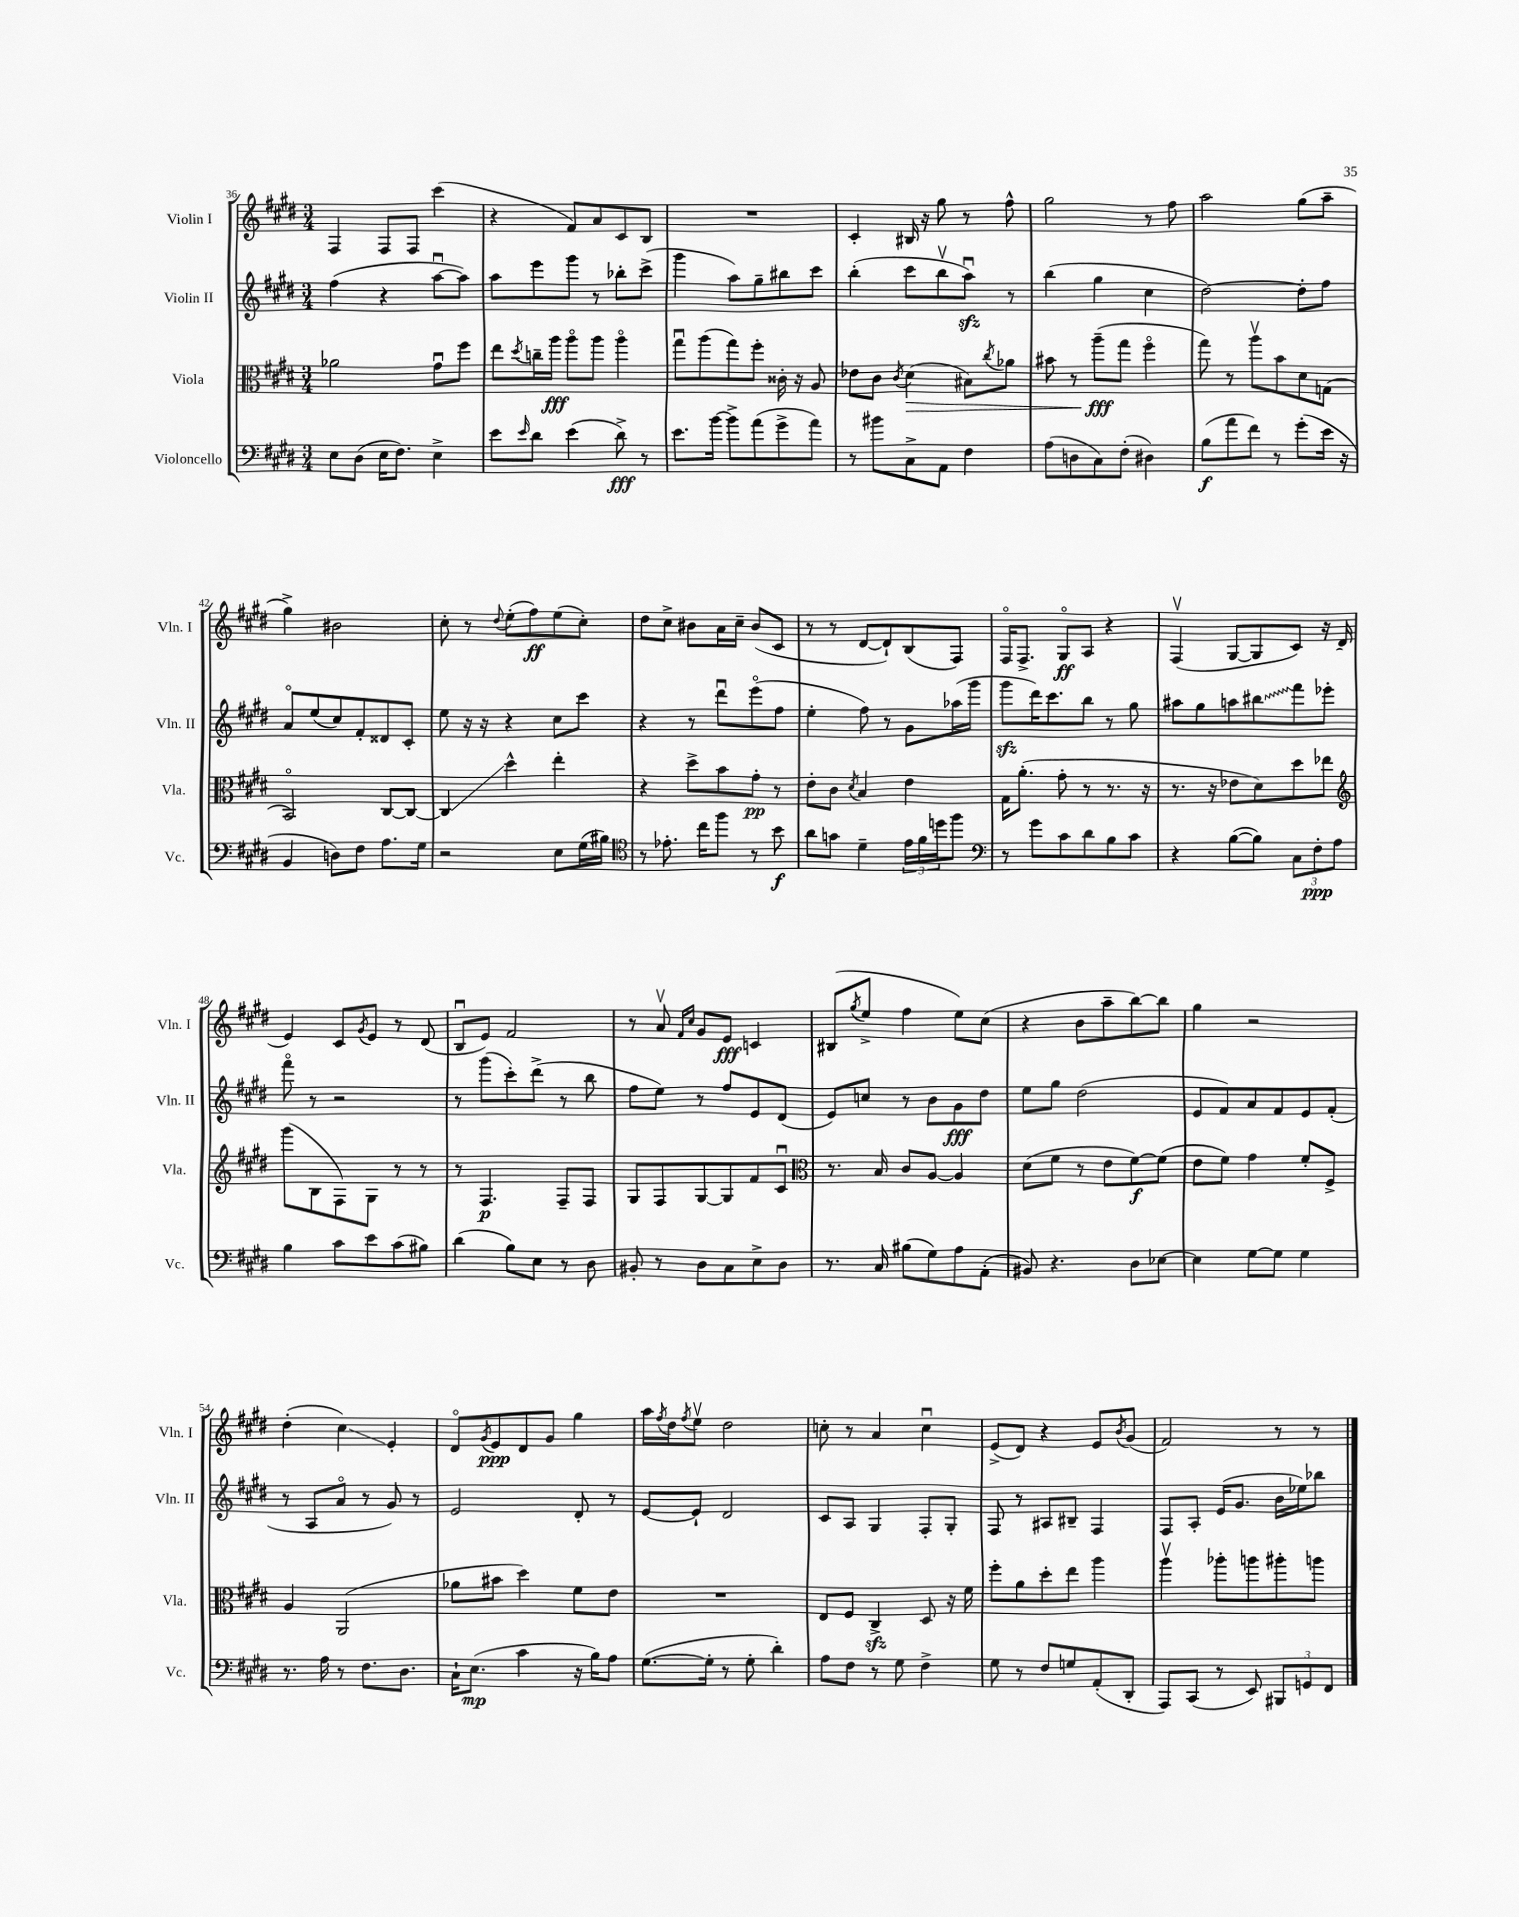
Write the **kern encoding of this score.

**kern	**kern	**kern	**kern
*staff4	*staff3	*staff2	*staff1
*clefF4	*clefC3	*clefG2	*clefG2
*k[f#c#g#d#]	*k[f#c#g#d#]	*k[f#c#g#d#]	*k[f#c#g#d#]
*M3/4	*M3/4	*M3/4	*M3/4
8E\L	2a-\	(4ff#\	4F#/
(8D#\J	.	.	.
16E\LK	.	4r	8F#/L
8.F#\J)	.	.	.
.	.	.	8F#/J
4E^\	8g#u\L	[8aau\L	(4ccc#\
.	8ff#\J	8aa\]J)	.
=	=	=	=
8e\L	8ee\L	8aa\L	4r
16qqe/	8qdd#/	.	.
8d#\J	16cc~\L	8eee\	.
.	16aa\JJ	.	.
(4e\	8aao\L	8ggg#\J	8f#/L)
.	8aa\J	8r	8a/
8d#^\)	4aao\	8bb-'\L	8c#/
8r	.	(8ccc#^\J	8B/J
=	=	=	=
8.e\L	8gg#u\L	4ggg#\	2.r
.	(8aa\	.	.
[16b\Jk	.	.	.
8b^\]L	8gg#\)	8aa\L)	.
(8a\	8ff#'\J	8gg#~\	.
8g#^\	16c##'\	8bb#\	.
.	16r	.	.
8a\J)	8A/	8ccc#\J	.
=	=	=	=
8r	8e-\L	(4bb'\	4c#'/
8b#\L	8c#\J	.	.
.	8qc#/	.	.
8C#^\	(4d#\	8ccc#\L	16B#/
.	.	.	16r
8AA\J	.	8bbv\	8gg#\
4F#\	8B#\L)	8aau\J)	8r
.	8qcc#/	.	.
.	8a-\J	8r	8ff#^^\
=	=	=	=
(8A\L	8b#\	(4bb\	2gg#\
8D\	8r	.	.
8C#\)	(8aa~\L	4gg#\	.
(8F#'\J	8gg#\J	.	.
4D#\)	4ff#o\	4cc#\	8r
.	.	.	8ff#\
=	=	=	=
(8B\L	8gg#\)	[2dd#\)	2aa\
8a\	8r	.	.
8f#\J)	8aav\L	.	.
8r	8b\	.	.
(8g#'\L	8d#\	8dd#'\]L	(8gg#\L
16e\Jk	(8G\J	8ff#\J	8aa~\J
16r	.	.	.
=	=	=	=
4BB/	2BBo/)	8ao/L	4gg#^\)
.	.	(8ee/	.
8D\L)	.	8cc#/)	2b#\
8F#\J	.	8f#'/	.
8.A\L	[8C#/L	8d##/	.
.	8C#/_J	8c#'/J	.
16G#\Jk	.	.	.
=	=	=	=
2r	4C#/]	8ee\	8cc#'\
.	.	16r	8r
.	.	16r	.
.	.	.	8qqdd#/
.	4dd#^^\	4r	(8ee'\L
.	.	.	8ff#\)
8E\L	4ee'\	8cc#\L	(8ee\
(16G#\L	.	8ccc#\J	8cc#'\J)
16B#\JJ)	.	.	.
=	=	=	=
*clefC4	*	*	*
8r	4r	4r	8dd#\L
8.e-'\	.	.	8cc#^\J
.	8dd#^\L	8r	8b#\L
16cc#\LK	.	.	.
8ff#\J	8b\	8ddd#u\L	16a\L
.	.	.	16cc#~\JJ
8r	8g#'\J	(8eeeo\	(8b#/L
8b\	8r	8ff#\J	8c#/J
=	=	=	=
8a\L	8e'\L	4ee'\	8r
8g\J	8c#\J	.	8r
.	8qd#/	.	.
4d#~\	4B/	8ff#\)	[8d#/L
.	.	8r	8d#`/])
24e\LL	4e\	8g#\L	(8B/
24f#\	.	.	.
24dd\J	.	.	.
8ff#\J	.	(16aa-\L	8F#/J)
.	.	16ggg#\JJ	.
=	=	=	=
*clefF4	*	*	*
8r	16G#\LK	8ggg#\L	16F#o/LK
.	(8.a'\J	.	8.F#^/J
8g#\L	.	16ddd#\K)	.
.	.	8.ccc#\	.
8c#\	8g#'\	.	8G#o/L
8d#\	8r	8bb\J	8A/J
8B\	8.r	8r	4r
8c#\J	.	8gg#\	.
.	16r	.	.
=	=	=	=
4r	8.r	8aa#\L	(4F#v/
.	.	8gg#\	.
.	16r	.	.
([8B\L	8e-\L	8aa\	[8G#/L
8B\]J)	8d#\)	8bb#\	8G#/]
12C#\L	8dd#\	8fff#\	8c#/J)
12F#'\	.	.	.
.	8ee-\J	8eee-'\J	16r
12A\J	.	.	.
.	.	.	(16d#/
=	=	=	=
*	*clefG2	*	*
4B\	(8ggg#\L	8fff#o\	4e/)
.	8B\	8r	.
8c#\L	8F#\)	2r	8c#/L
.	.	.	8qg#/
8e\	8G#\J	.	8e/J
(8c#\	8r	.	8r
8B#\J)	8r	.	(8d#/
=	=	=	=
(4d#\	8r	8r	8Bu/L
.	4.F#/	(8ggg#\L	8e/J)
8B\L)	.	8ccc#'\)	2f#/
8E\J	.	(8ddd#^\J	.
8r	8F#~/L	8r	.
8D#\	8F#/J	8bb\	.
=	=	=	=
8BB#'/	8G#/L	8ff#\L	8r
8r	8F#/	8ee\J)	8av/
.	.	.	16qqf#/LL
.	.	.	16qqcc#/JJ
8D#\L	[8G#/	8r	8g#/L
8C#\	8G#/]	8ff#/L	8e/J
8E^\	8f#/	8e/	4c/
8D#\J	8c#u/J	(8d#/J	.
=	=	=	=
*	*clefC3	*	*
8.r	8.r	8e/L)	(8B#/L
.	.	.	8qgg#/
.	.	8cc/J	8ee^/J
16C#/	16B/	.	.
(8B#\L	8c#/L	8r	4ff#\
8G#\)	[8A/J	8b\L	.
8A\	4A/]	8g#\	8ee\L)
(8AA'\J	.	8dd#\J	(8cc#\J
=	=	=	=
8BB#/)	(8d#\L	8ee\L	4r
4.r	8f#\J	8gg#\J	.
.	8r	(2dd#\	8b\L
.	8e\L	.	8aa~\
8D#\L	[8f#\)	.	[8bb\)
[8E-\J	(8f#\]J	.	8bb\]J
=	=	=	=
4E-\]	8e\L	8e/L	4gg#\
.	8f#\J)	8f#/)	.
[8G#\L	4g#\	8a/	2r
8G#\]J	.	8f#/	.
4G#\	8f#'/L	8e/	.
.	8F#^/J	(8f#'/J	.
=	=	=	=
8.r	4A/	8r	(4dd#'\
.	.	8A/L	.
16A\	.	.	.
8r	(2AA/	8ao/J	4cc#\)
8.F#\L	.	8r	.
.	.	8g#/)	4e'/
8.D#\J	.	.	.
.	.	8r	.
=	=	=	=
16C#`\LK	8a-\L	2e/	8d#o/L
(8.E\J	.	.	.
.	.	.	8qg#/
.	8b#\J	.	8e/
4c#\	4dd#\)	.	8d#/
.	.	.	8g#/J
16r	8f#\L	8d#'/	4gg#\
16B\LK)	.	.	.
8A\J	8e\J	8r	.
=	=	=	=
([8.G#\L	2.r	[8e/L	16aa\LL
.	.	.	8qff#/
.	.	.	16dd#\J
.	.	.	8qff#/
.	.	8e`/]J	8eev\J
16G#'\]Jk	.	.	.
8r	.	2d#/	2dd#\
8G#'\	.	.	.
4d#'\)	.	.	.
=	=	=	=
8A\L	8E/L	8c#/L	8cc'\
8F#\J	8F#/J	8A/J	8r
8r	4C#^/	4G#/	4a/
8G#\	.	.	.
4F#^\	8D#/	8F#'/L	4ccu\
.	16r	8G#'/J	.
.	16f#\	.	.
=	=	=	=
8G#\	8ff#'\L	8F#/	(8e^/L
8r	8a\	8r	8d#/J)
8F#/L	8dd#'\	8A#/L	4r
8G/	8ee\J	8B#~/J	.
(8AA'/	4aa\	4F#/	8e/L
.	.	.	8qb/
8DD#'/J	.	.	(8g#/J
=	=	=	=
8AAA/L)	4aav\	8F#/L	2f#/)
(8CC#/J	.	8A'/J	.
8r	8aa-'\L	(16e/LK	.
.	.	8.g#/J	.
8EE/)	8aa\	.	.
12BBB#/L	8aa#'\	16b\LL	8r
.	.	16ee-\J)	.
12GG/	.	.	.
.	8aa\J	8bb-\J	8r
12FF#/J	.	.	.
==	==	==	==
*-	*-	*-	*-
